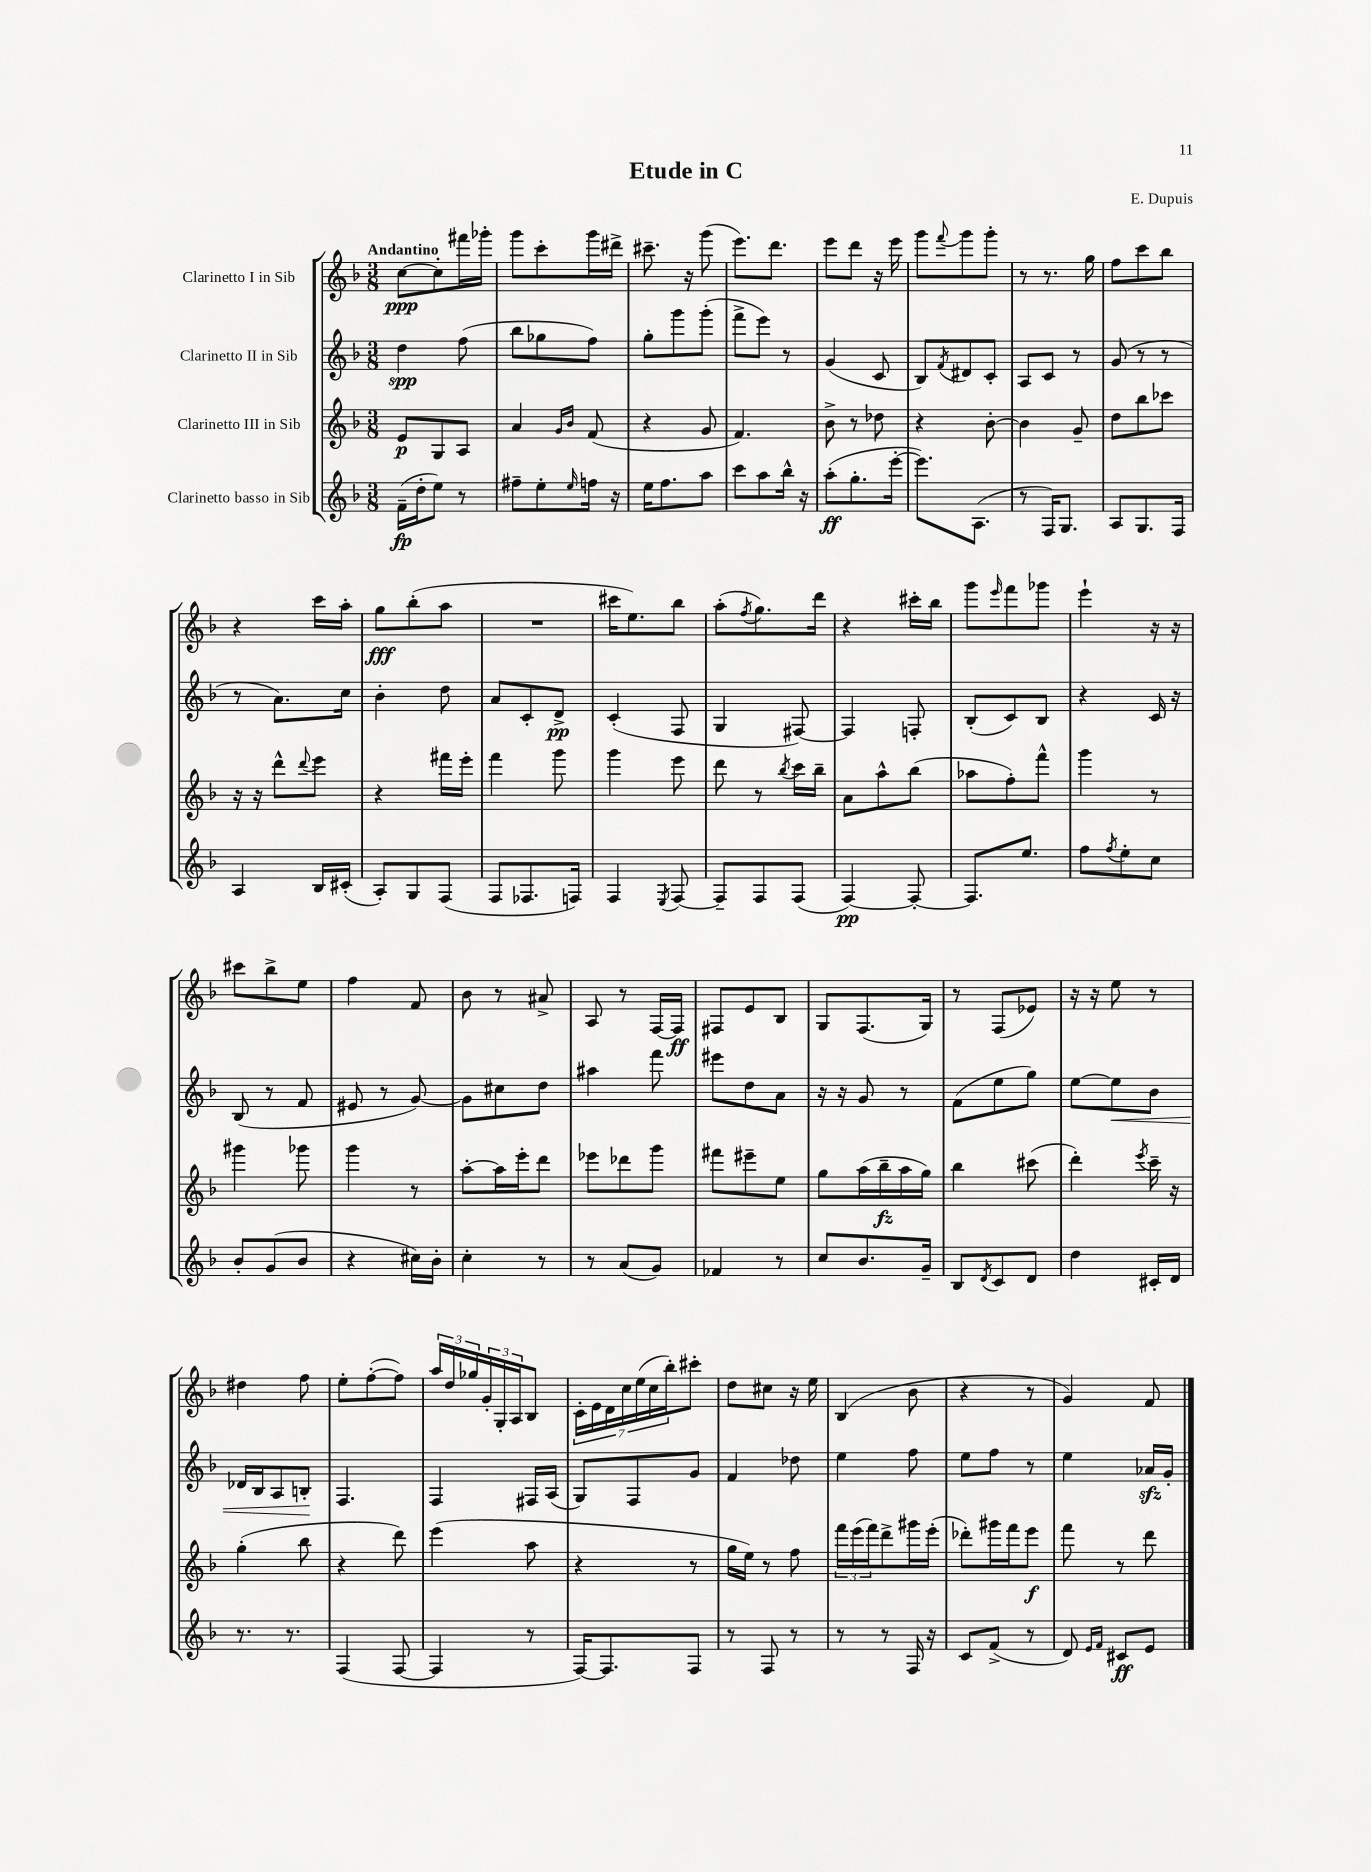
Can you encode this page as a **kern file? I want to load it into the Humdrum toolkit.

**kern	**kern	**kern	**kern
*staff4	*staff3	*staff2	*staff1
*clefG2	*clefG2	*clefG2	*clefG2
*k[b-]	*k[b-]	*k[b-]	*k[b-]
*M3/8	*M3/8	*M3/8	*M3/8
(16f~	8e	4dd	[8cc
16dd'	.	.	.
8ee)	8G	.	8cc']
8r	8A	(8ff	16fff#
.	.	.	16ggg-'
=	=	=	=
8ff#~	4a	8bb-	8ggg
8ee'	.	8gg-	8ccc'
.	16qqg	.	.
16qqee	16qqb-	.	.
16ff	(8f	8ff)	16ggg
16r	.	.	16ddd#^
=	=	=	=
16ee	4r	8gg'	8.ccc#~
8.ff	.	.	.
.	.	8ggg	.
.	.	.	16r
8aa	8g	(8ggg'	(8ggg
=	=	=	=
8ccc	4.f)	8fff^	8.eee)
8aa	.	8eee)	.
.	.	.	8.ddd
16bb-^^	.	8r	.
16r	.	.	.
=	=	=	=
(8aa'	8b-^	(4g	8eee
8.gg'	8r	.	8ddd
.	8dd-	8c	16r
[16eee'	.	.	16eee
=	=	=	=
8.eee])	4r	8B-)	8ggg
.	.	8qf	8qqfff
.	.	8d#	8ggg
(8.A	.	.	.
.	[8b-'	8c'	8ggg'
=	=	=	=
8r	4b-]	8A	8r
16F)	.	8c	8.r
8.G	.	.	.
.	8g~	8r	.
.	.	.	16gg
=	=	=	=
8A	8dd	(8g	8ff
8.G	8bb-	8r	8ccc
.	8ccc-	8r	8bb-
16F	.	.	.
=	=	=	=
4A	16r	8r	4r
.	16r	.	.
.	8ddd^^	8.a)	.
.	8qqddd	.	.
16B-	8eee	.	16ccc
(16c#'	.	16cc	16aa'
=	=	=	=
8A')	4r	4b-'	8gg
8G	.	.	(8bb-'
(8F	16fff#	8dd	8aa
.	16eee'	.	.
=	=	=	=
8F	4fff	8a	4.r
8.F-	.	8c'	.
.	8ggg	8d^	.
16F)	.	.	.
=	=	=	=
4F	4ggg	(4c'	16ccc#
.	.	.	8.ee)
8qE	.	.	.
[8F	8eee	8F	8bb-
=	=	=	=
8F~]	8ddd	4G	(8aa'
.	.	.	8qff
8F	8r	.	8.gg)
.	8qbb-	.	.
(8F	16ccc	[8F#)	.
.	16bb-~	.	16ddd
=	=	=	=
[4F)	8a	4F#]	4r
.	8aa^^	.	.
8F'_	(8bb-	8F'	16ccc#'
.	.	.	16bb-
=	=	=	=
8.F]	8aa-	(8B-'	8ggg
.	.	.	16qqeee
.	8ff')	8c)	8fff
8.ee	.	.	.
.	8fff^^	8B-	8ggg-
=	=	=	=
8ff	4ggg	4r	4eee`
8qff	.	.	.
8ee'	.	.	.
8cc	8r	16c	16r
.	.	16r	16r
=	=	=	=
8b-'	4ggg#	(8B-	8ccc#
(8g	.	8r	8bb-^
8b-	8ggg-	8f	8ee
=	=	=	=
4r	4ggg	8e#	4ff
.	.	8r	.
16cc#)	8r	[8g)	8f
16b-'	.	.	.
=	=	=	=
4cc'	[8aa'	8g]	8b-
.	16aa]	8cc#	8r
.	16eee'	.	.
8r	8ddd	8dd	8a#^
=	=	=	=
8r	8eee-	4aa#	8A
(8a	8ddd-	.	8r
8g)	8ggg	8fff	[16F
.	.	.	16F]
=	=	=	=
4f-	8fff#	8eee#	8F#
.	8eee#~	8dd	8e
8r	8ee	8a	8B-
=	=	=	=
8cc	8gg	16r	8G
.	.	16r	.
8.b-	(16aa	8g	(8.F
.	16bb-~	.	.
.	16aa	8r	.
16g~	16gg)	.	16G)
=	=	=	=
8B-	4bb-	(8f	8r
8qd	.	.	.
8c	.	8ee	(8F
8d	(8ccc#	8gg)	8e-)
=	=	=	=
4dd	4ddd')	[8ee	16r
.	.	.	16r
.	.	8ee]	8ee
.	8qeee	.	.
16c#'	16ccc~	8b-	8r
16d	16r	.	.
=	=	=	=
8.r	(4gg'	16d-	4dd#
.	.	16B-	.
.	.	8A	.
8.r	.	.	.
.	8bb-	8B'	8ff
=	=	=	=
(4F	4r	4.F	8ee'
.	.	.	([8ff'
[8F	8ddd)	.	8ff])
=	=	=	=
4F]	(4eee	4F	24aa
.	.	.	24dd
.	.	.	24gg-
.	.	.	24g'
.	.	.	24G'
.	.	.	24A
8r	8aa	16F#	8B-
.	.	(16A	.
=	=	=	=
[16F)	4r	8G)	28c'
.	.	.	28e
8.F]	.	.	.
.	.	.	28d
.	.	.	28cc
.	.	8F	.
.	.	.	(28ee
.	.	.	28cc
.	.	.	28bb-')
8F	8r	8g	8ccc#'
=	=	=	=
8r	16gg	4f	8dd
.	16ee)	.	.
8F	8r	.	8cc#
8r	8ff	8dd-	16r
.	.	.	16ee
=	=	=	=
8r	24fff	4ee	(4B-
.	(24eee	.	.
.	24fff)	.	.
8r	8ddd^	.	.
16F	16ggg#	8ff	8b-
16r	(16eee'	.	.
=	=	=	=
8c	8ddd-')	8ee	4r
(8f^	16ggg#	8ff	.
.	16fff	.	.
8r	8eee	8r	8r
=	=	=	=
8d)	8fff	4ee	4g)
16qqe	.	.	.
16qqf	.	.	.
8c#	8r	.	.
8e	8ddd	16a-	8f
.	.	16g'	.
==	==	==	==
*-	*-	*-	*-
